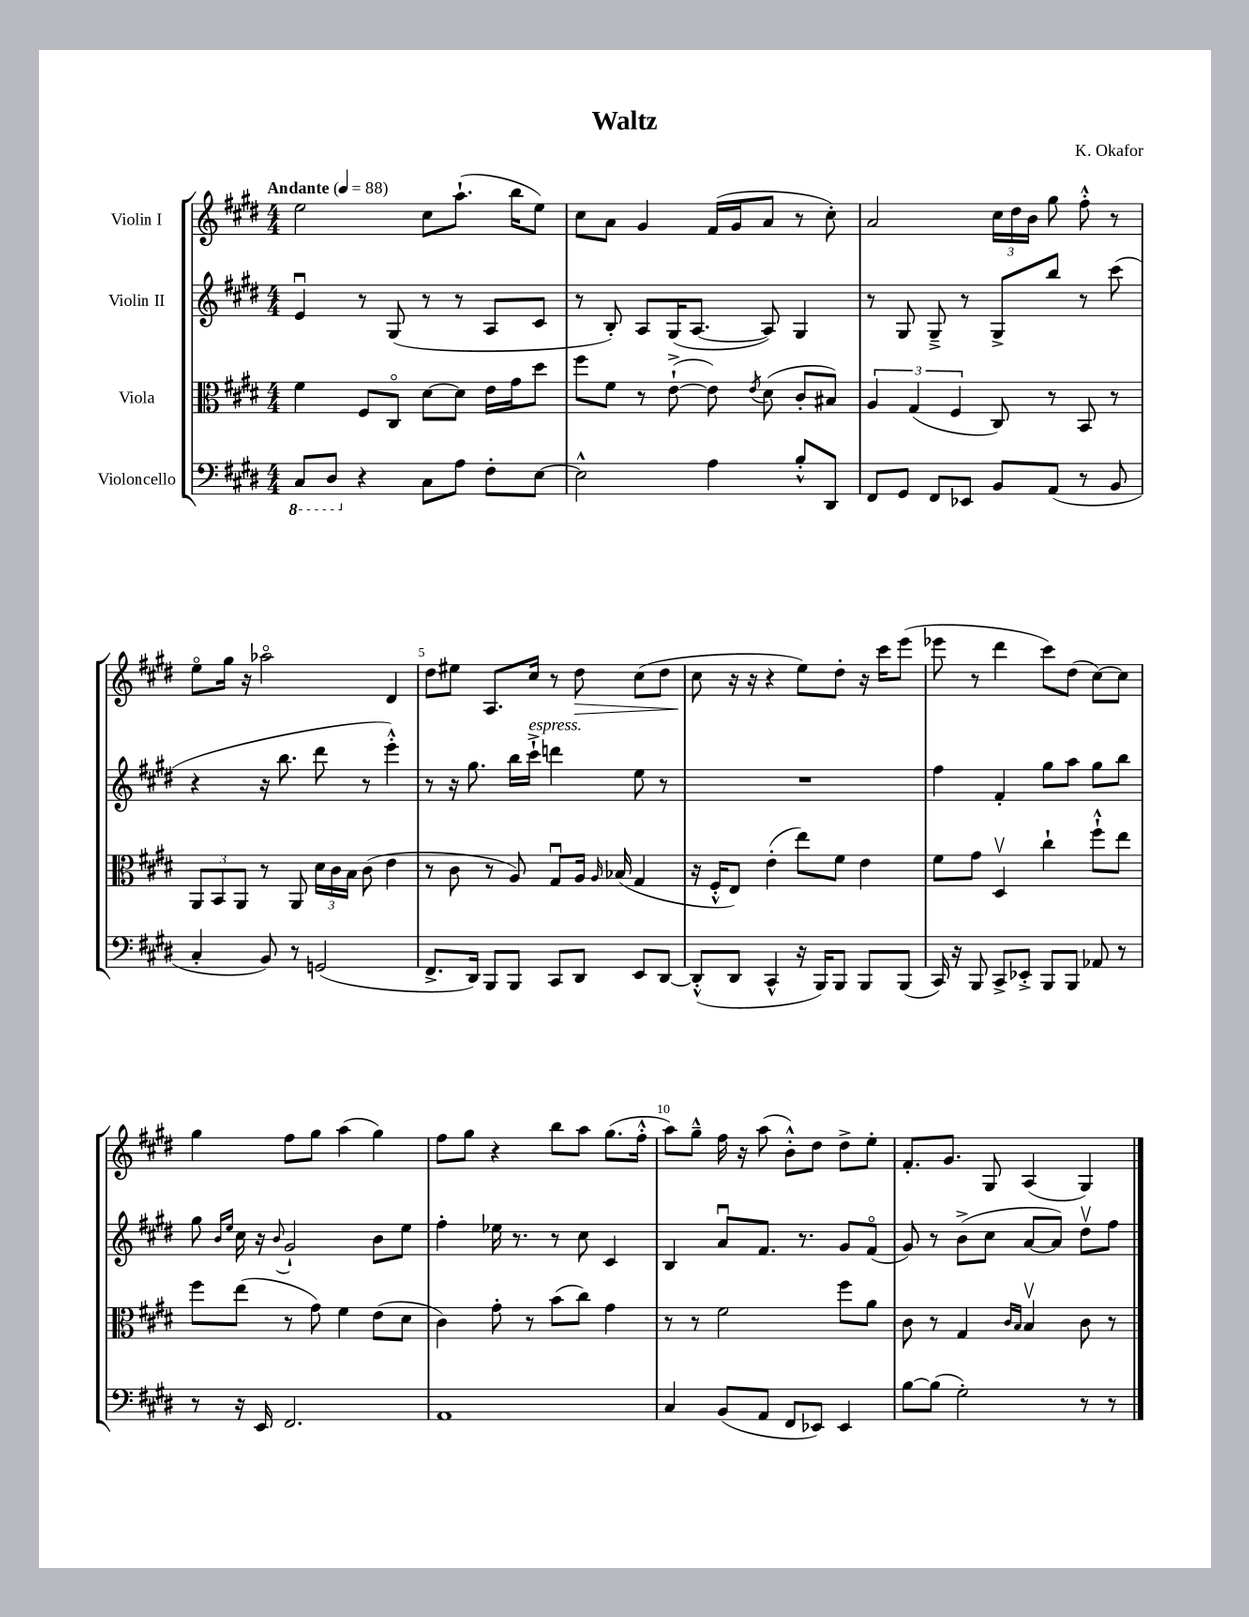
\header { title = "Waltz" composer = "K. Okafor" }
<<
\new StaffGroup <<
\new Staff = "s0" \with { instrumentName = "Violin I" } {
    \clef treble \key e \major \numericTimeSignature \time 4/4 \tempo "Andante" 4 = 88
    \autoBeamOff e''2 cis''8[ a''8.]-!( b''16[ e''8]) |
    cis''8[ a'8] gis'4 fis'16[( gis'16 a'8] r8 cis''8-.) |
    a'2 \tuplet 3/2 { cis''16[ dis''16 b'16] } gis''8 fis''8-.-^ r8 |
    e''8[\flageolet gis''16] r16 aes''2\flageolet dis'4 |
    dis''8[ eis''8] a8.[ cis''16] r8 dis''8\> cis''8[( dis''8] |
    cis''8\! r16 r16 r4 e''8[) dis''8]-. r16 cis'''16[ e'''8]( |
    ees'''8 r8 dis'''4 cis'''8[) dis''8]( cis''8[~) cis''8] |
    gis''4 fis''8[ gis''8] a''4( gis''4) |
    fis''8[ gis''8] r4 b''8[ a''8] gis''8.[( fis''16]-.-^ |
    a''8[) gis''8]---^ fis''16 r16 a''8( b'8[-.-^) dis''8] dis''8[-> e''8]-. |
    fis'8.[-. gis'8.] gis8 a4( gis4) \bar "|." |
}
\new Staff = "s1" \with { instrumentName = "Violin II" } {
    \clef treble \key e \major \numericTimeSignature \time 4/4
    \autoBeamOff e'4\downbow r8 gis8( r8 r8 a8[ cis'8] |
    r8 b8-.) a8[ gis16( a8.]~ a8) gis4 |
    r8 gis8 gis8---> r8 gis8[-> b''8] r8 cis'''8( |
    r4 r16 b''8. dis'''8 r8 e'''4-.-^) |
    r8 r16 gis''8. b''16[ cis'''16]-!->^\markup { \italic "espress." } d'''4 e''8 r8 |
    R1 |
    fis''4 fis'4-. gis''8[ a''8] gis''8[ b''8] |
    gis''8 \grace { b'16[ e''16] } cis''16 r16 \appoggiatura { b'8 } gis'2-! b'8[ e''8] |
    fis''4-. ees''16 r8. r8 cis''8 cis'4 |
    b4 a'8[\downbow fis'8.] r8. gis'8[ fis'8]\flageolet( |
    gis'8) r8 b'8[->( cis''8] a'8[~ a'8]) dis''8[\upbow fis''8] \bar "|." |
}
\new Staff = "s2" \with { instrumentName = "Viola" } {
    \clef alto \key e \major \numericTimeSignature \time 4/4
    \autoBeamOff fis'4 fis8[ cis8]\flageolet dis'8[~ dis'8] e'16[ gis'16 dis''8] |
    fis''8[ fis'8] r8 e'8~-!->( e'8) \acciaccatura { e'8 } dis'8( cis'8[-. bis8]) |
    \tuplet 3/2 { a4 gis4( fis4 } cis8) r8 b,8 r8 |
    \tuplet 3/2 { a,8[ b,8 a,8] } r8 a,8 \tuplet 3/2 { dis'16[ cis'16 b16] } cis'8( e'4 |
    r8 cis'8 r8 a8) gis8[\downbow a16] \grace { a16 } bes16( gis4 |
    r16 fis16[-.-^ e8]) e'4-.( e''8[) fis'8] e'4 |
    fis'8[ gis'8] dis4\upbow cis''4-! fis''8[-!-^ e''8] |
    fis''8[ e''8]( r8 gis'8) fis'4 e'8[( dis'8] |
    cis'4) gis'8-. r8 b'8[( cis''8]) gis'4 |
    r8 r8 fis'2 fis''8[ a'8] |
    cis'8 r8 gis4 \grace { cis'16[ b16] } b4\upbow cis'8 r8 \bar "|." |
}
\new Staff = "s3" \with { instrumentName = "Violoncello" } {
    \clef bass \key e \major \numericTimeSignature \time 4/4
    \autoBeamOff \ottava #-1 cis,8[ dis,8] \ottava #0 r4 cis8[ a8] fis8[-. e8]~ |
    e2-^ a4 b8[-.-^ dis,8] |
    fis,8[ gis,8] fis,8[ ees,8] b,8[ a,8]( r8 b,8 |
    cis4-. b,8) r8 g,2( |
    fis,8.[-> dis,16]) b,,8[ b,,8] cis,8[ dis,8] e,8[ dis,8]~ |
    dis,8[-.-^( dis,8] cis,4-^ r16 b,,16[) b,,8] b,,8[ b,,8]( |
    cis,16) r16 b,,8 cis,8[-> ees,8]-.-> b,,8[ b,,8] aes,8 r8 |
    r8 r16 e,16 fis,2. |
    a,1 |
    cis4 b,8[( a,8] fis,8[ ees,8]) ees,4 |
    b8[~ b8]( gis2-.) r8 r8 \bar "|." |
}
>>
>>
\layout { \context { \Score \override BarNumber.break-visibility = ##(#f #t #t) barNumberVisibility = #(every-nth-bar-number-visible 5) } }
